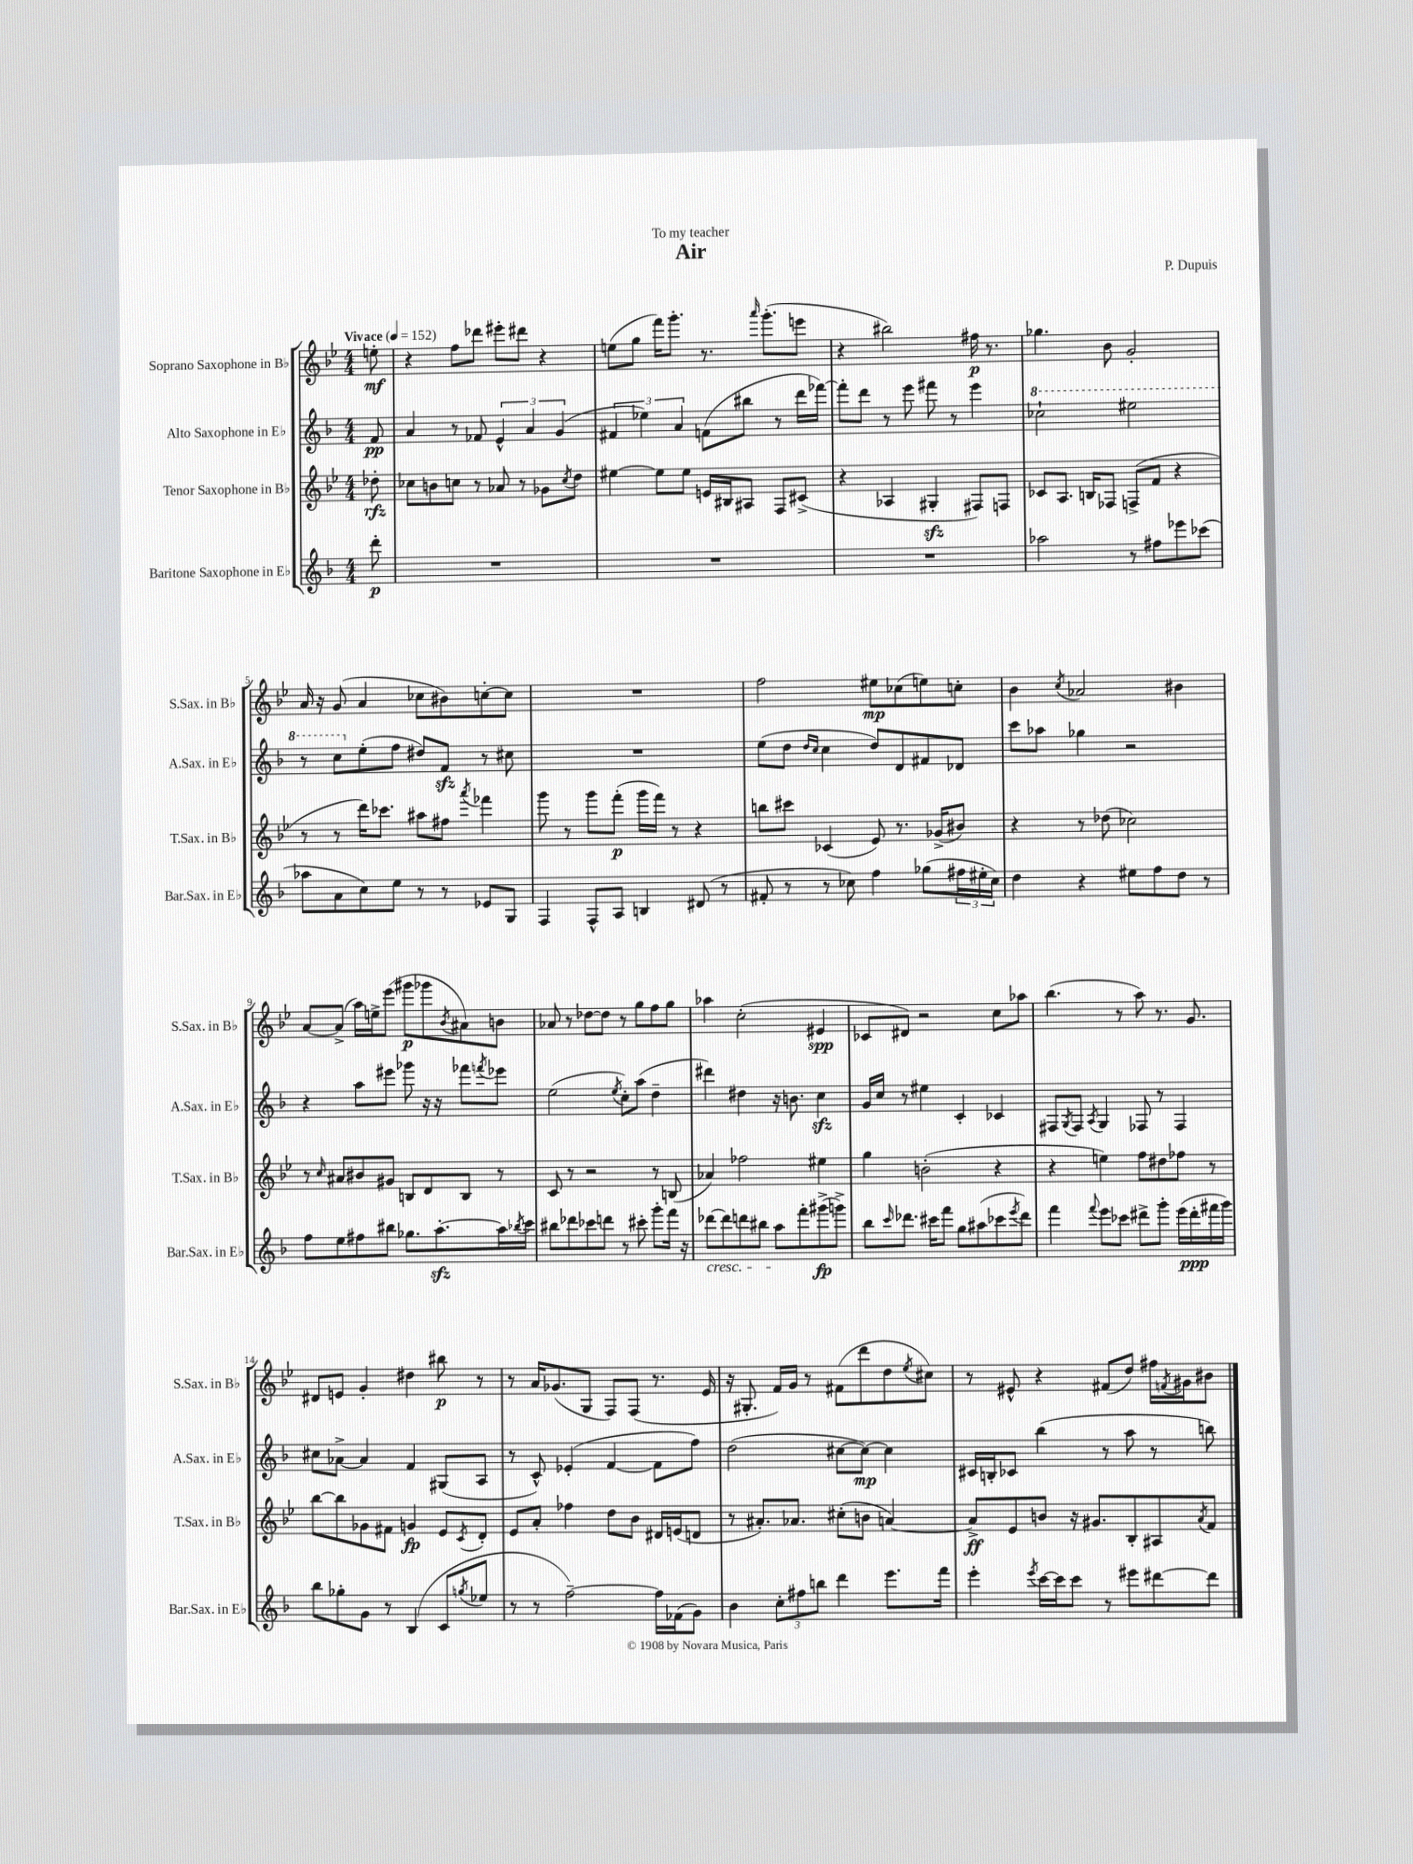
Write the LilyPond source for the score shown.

\header { title = "Air" composer = "P. Dupuis" dedication = "To my teacher" }
<<
\new StaffGroup <<
\new Staff = "s0" \with { instrumentName = "Soprano Saxophone in Bb" shortInstrumentName = "S.Sax. in Bb" } {
    \clef treble \key bes \major \numericTimeSignature \time 4/4 \partial 8 \tempo "Vivace" 4 = 152
    e''8-.\mf |
    r4 f''8 des'''8 eis'''8-. dis'''8 r4 |
    e''8( g''8 f'''16) g'''8.-. r8. \grace { a'''16 } g'''8.-.( e'''8 |
    r4 bis''2) fis''16\p r8. |
    ges''4. bes'8 g'2-. |
    a'16 r16 g'8( a'4 ces''8 bis'8) c''8~-. c''8 |
    R1 |
    f''2 eis''8\mp ces''8( e''8) c''8-. |
    bes'4 \acciaccatura { c''8 } aes'2 bis'4 |
    a'8~ a'8->( a''16) e''16-> ees'''8( gis'''8\p ges'''8 \acciaccatura { bes'8 } ais'8) b'8 |
    aes'8 r8 des''8~ des''8 r8 g''8 f''8 g''8 |
    aes''4 c''2-.( eis'4\spp |
    ces'8 dis'8) r2 c''8 aes''8 |
    bes''4.( r8 a''8) r8. g'8. |
    dis'8 e'8 g'4-. dis''4 bis''8\p r8 |
    r8 a'16 ges'8.( g8 f8) f8( r8. ees'16 |
    r16 gis8.-. f'16) g'16 r8 fis'8( d'''8 d''8 \acciaccatura { ees''8 } cis''8) |
    r8 eis'8-^ r4 fis'8( d''8) fis''16 \acciaccatura { f'8 } gis'16 bis'8 \bar "|." |
}
\new Staff = "s1" \with { instrumentName = "Alto Saxophone in Eb" shortInstrumentName = "A.Sax. in Eb" } {
    \clef treble \key f \major \numericTimeSignature \time 4/4 \partial 8
    f'8\pp |
    a'4 r8 fes'8 \tuplet 3/2 { e'4-^ a'4 g'4( } |
    \tuplet 3/2 { fis'4 ees''4) a'4 } f'8( bis''8 r8 d'''16 fes'''16~) |
    fes'''8-. d'''8 r8 e'''8 fis'''8 r8 e'''4 |
    \ottava #1 ces'''2-! eis'''2 |
    r8 c'''8 \ottava #0 e''8-.( f''8 dis''8) f'8\sfz r8 cis''8 |
    R1 |
    e''8( d''8 \grace { d''16 c''16 } c''4 d''8) d'8 fis'8 des'8 |
    c'''8 aes''8 ges''4 r2 |
    r4 a''8 eis'''8 ges'''8 r16 r16 fes'''8 \acciaccatura { f'''8 } ees'''8 |
    e''2( \acciaccatura { e''8 } c''8-.) a''8( d''4-- |
    dis'''4) dis''4 r16 b'8. c''4\sfz |
    g'16 c''16 r8 eis''4 c'4-. ces'4 |
    fis8 \acciaccatura { g8 } fis8 \acciaccatura { a8 } g4 fes8 r8 fes4 |
    cis''8 aes'8~-> aes'4 f'4 gis8( a8 |
    r8 c'8-^) ees'4-.( f'4~ f'8 f''8) |
    d''2( cis''8~ cis''8~\mp) cis''4 |
    cis'16 b16-. ces'8 bes''4( r8 a''8 r8 b''8) \bar "|." |
}
\new Staff = "s2" \with { instrumentName = "Tenor Saxophone in Bb" shortInstrumentName = "T.Sax. in Bb" } {
    \clef treble \key bes \major \numericTimeSignature \time 4/4 \partial 8
    des''8-.\rfz |
    ces''8 b'8 c''8 r8 aes'8 r8 ges'8 \acciaccatura { c''8 } d''8 |
    eis''4~ eis''8 eis''8 e'16 bis16 ais8 f8 cis'8->( |
    r4 aes4 gis4-.\sfz fis8) f8 |
    ces'8 a8. b16 fes8 f8->( f'8 r4 |
    r8 r8 d'''16) ces'''8. ais''8 fis''8 \acciaccatura { a'''8 } fes'''4 |
    g'''8 r8 g'''8 f'''8-.\p( g'''16 f'''16) r8 r4 |
    b''8 cis'''8 ces'4( ees'8) r8. ges'16->( bis'8) |
    r4 r8 des''8( ces''2) |
    r8 \grace { c''16 } ais'8 bis'8 gis'8 b8 d'8 b8 r8 |
    c'8 r8 r2 r8 b8( |
    aes'4) fes''2 eis''4 |
    g''4 b'2-.( r4 |
    r4 e''4) f''8 dis''8 fes''8 r8 |
    bes''8~ bes''8 ges'8 fis'8 g'4\fp ees'8 \acciaccatura { c'8 } d'8-. |
    ees'8 a'8-. fes''4 d''8 bes'8 dis'16 e'16( d'8 |
    r8 ais'8.-.) aes'8. cis''8-.( b'8 a'4~) |
    a'8->\ff ees'8 b'8 r16 gis'8. bes8-. ais8 \acciaccatura { a'8 } f'8 \bar "|." |
}
\new Staff = "s3" \with { instrumentName = "Baritone Saxophone in Eb" shortInstrumentName = "Bar.Sax. in Eb" } {
    \clef treble \key f \major \numericTimeSignature \time 4/4 \partial 8
    d'''8-.\p |
    R1 |
    R1 |
    R1 |
    aes''2 r8 fis''8 ees'''8 ces'''8( |
    aes''8 a'8 c''8) e''8 r8 r8 ees'8 g8 |
    f4 f8-^ a8 b4 dis'8( r8 |
    fis'8-. r8 r8 ces''8) f''4 ges''8( \tuplet 3/2 { fis''16 eis''16-. ces''16) } |
    d''4 r4 eis''8 f''8 d''8 r8 |
    f''8 e''8 fis''8 bis''8 ges''8. a''8.~-.\sfz a''16 \acciaccatura { bes''8 } c'''16 |
    bis''8 des'''8 ces'''8 d'''8 r8 cis'''8-. g'''8-. f'''16 r16 |
    des'''8~\cresc des'''8 d'''8 bis''8 a''8\! f'''8-. gis'''8->\fp( g'''8->) |
    bes''8 \grace { c'''16 } des'''8. cis'''16 f'''8 g''8 ais''8( ces'''8 \acciaccatura { e'''8 } des'''8) |
    f'''4 \appoggiatura { f'''8 } e'''8 ces'''8 dis'''8-> g'''8-. e'''16( dis'''16-.\ppp fis'''16 g'''16) |
    bes''8 ges''8-. g'8 r8 bes4( c'8 \acciaccatura { g''8 } ees''8 |
    r8 r8 f''2~--) f''16 fes'16( g'8) |
    bes'4 \tuplet 3/2 { c''8-. fis''8 b''8 } d'''4 e'''8. f'''16 |
    e'''4-. \acciaccatura { e'''8 } c'''16~ c'''16 c'''8 r8 eis'''8 dis'''8~ dis'''8 \bar "|." |
}
>>
>>
